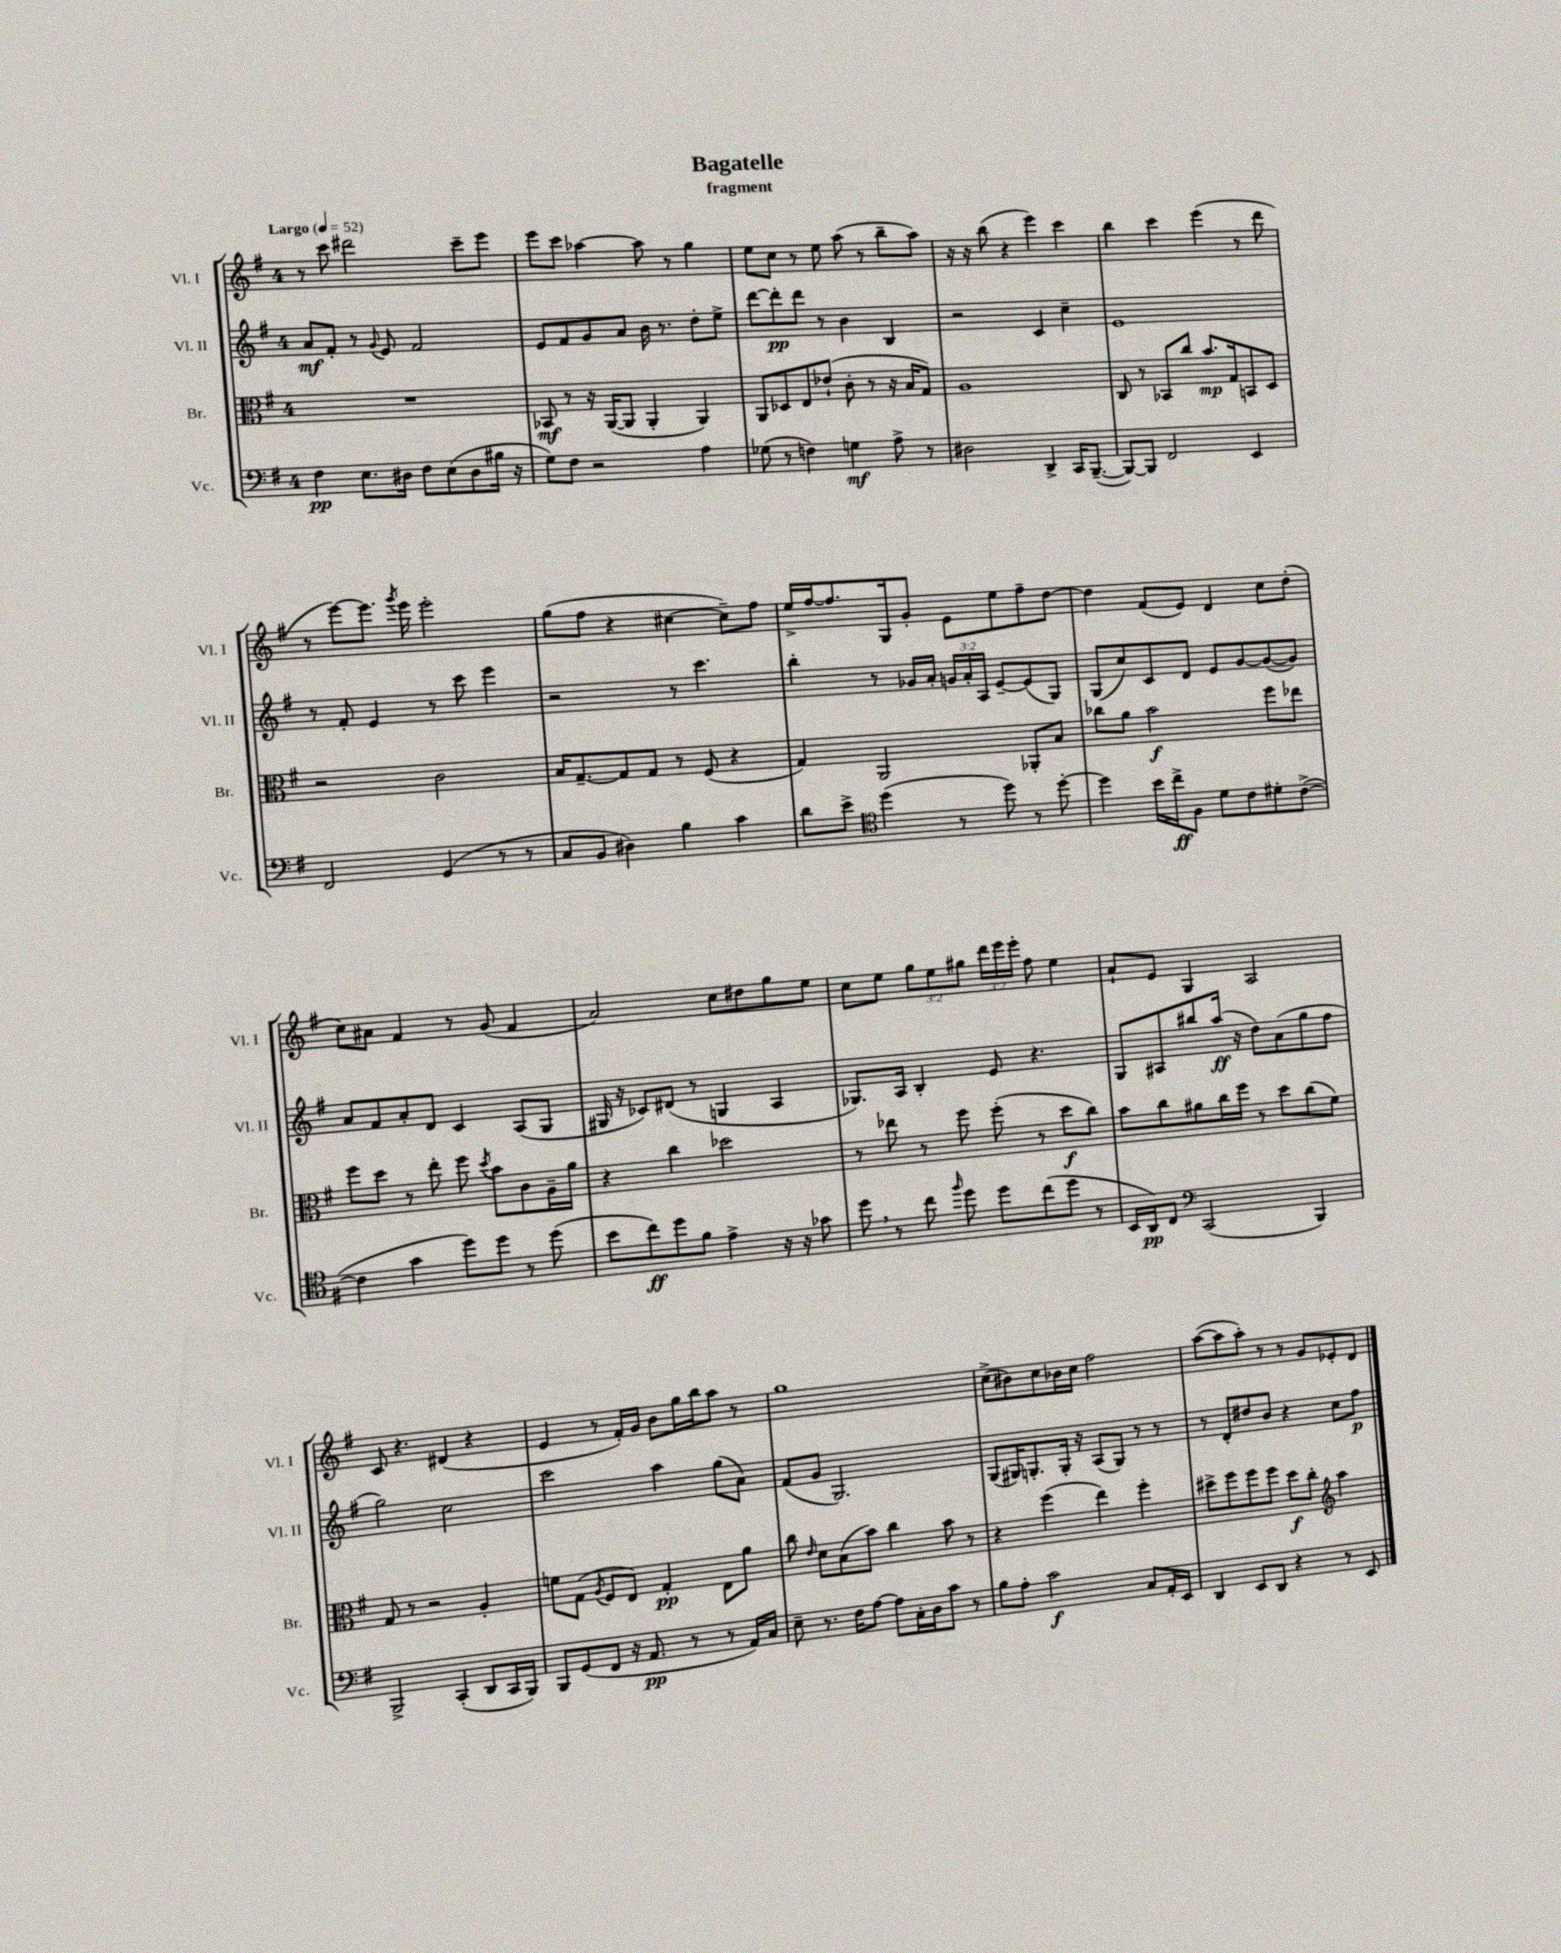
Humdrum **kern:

**kern	**kern	**kern	**kern
*staff4	*staff3	*staff2	*staff1
*clefF4	*clefC3	*clefG2	*clefG2
*k[f#]	*k[f#]	*k[f#]	*k[f#]
*M4/4	*M4/4	*M4/4	*M4/4
*MM52	*MM52	*MM52	*MM52
4F#	1r	8a	8r
.	.	8f#'	8ccc
8.E	.	8r	2ddd#
.	.	8qqg	.
.	.	8e	.
16D#	.	.	.
8F#	.	2f#	.
(8E	.	.	.
8D#	.	.	8ccc~
16B#	.	.	8eee
16r	.	.	.
=	=	=	=
8G)	8BB-	8e	8eee
8F#	8r	8f#	8ccc
2r	16r	8g	[4aa-
.	([16AA	.	.
.	8AA]	8a	.
.	4AA'	16b	8aa-]
.	.	8.r	.
.	.	.	8r
4A	4AA)	8dd'	4gg
.	.	8ee^	.
=	=	=	=
(8G-	8AA	[8ddd	8ee
8r	8D-	8ddd']	8cc
4F)	8E	8ddd	8r
.	(8e-`	8r	8ee
4G	8c'	4b	(8aa
.	8r	.	8r
8A^	16r	4B	8bb~
.	16B	.	.
8r	8G)	.	8aa)
=	=	=	=
2D#	1A	2r	16r
.	.	.	16r
.	.	.	(8bb
.	.	.	4r
4DD^	.	4c	4eee)
16CC	.	4cc~	4ccc
([8.BBB~	.	.	.
=	=	=	=
8BBB_)	8C	1e	4bb
8BBB]	8r	.	.
2FF#	8BB-	.	4ccc
.	8cc	.	.
.	8.b	.	(4eee
.	16G	.	.
4EE	8BB	.	8r
.	8D	.	8ddd
=	=	=	=
2FF#	2r	8r	8r
.	.	8f#'	[8eee)
.	.	4e	8.eee]
.	.	.	8qggg
.	.	.	16eee
(4GG	2c	8r	2eee'
.	.	8ccc	.
8r	.	4eee	.
8r	.	.	.
=	=	=	=
8C	16B	2r	(8gg
.	[8.G~	.	.
8BB	.	.	8ff#
4D#)	8G]	.	4r
.	8G	.	.
4B	8r	8r	[4cc#
.	(8F#	4.ccc	.
4c	4r	.	8cc#~])
.	.	.	8ff#
=	=	=	=
8d	4G)	4bb'	16ee^
.	.	.	[16ff#
8e^	.	.	8.ff#]
*clefC4	*	*	*
(4dd	2AA	8r	.
.	.	.	16G
.	.	16g-	8g'
.	.	16a'	.
8r	.	24g	8e
.	.	24a'	.
.	.	24A	.
8dd)	.	[8e~	8ee
8r	8AA-'	(8e]	8ff#~
[8dd'	8B	8G)	[8dd
=	=	=	=
4dd]	8cc-	(8G	4dd]
.	8a	8cc)	.
16b	2b	8c	(8f#
16cc^	.	.	.
8F#	.	8d	8e)
8d	.	8e	4d
8c	.	[8g	.
8d#'	8ff#	(8g_	8cc
([8c^	8ee-	8g])	(8dd'
=	=	=	=
4c]	8ff#	8a	8cc)
.	8dd	8f#	8a#
4g	8r	8a'	4f#
.	8ee'	8d	.
8dd)	8ff#	4c	8r
.	8qdd	.	.
8dd	8b	.	(8g
8r	8c	(8A	4f#
(8dd	16A~	8G	.
.	16a	.	.
=	=	=	=
8b	4r	16G#	2a)
.	.	16r	.
8cc)	.	8c-)	.
8dd	4cc	(8d#	.
8f#	.	8r	.
4e^	2dd-	4G	8cc
.	.	.	8dd#
16r	.	4A	8gg
16r	.	.	.
8g-	.	.	8ee
=	=	=	=
8dd	8r	8.G-)	8cc
8r	8ee-	.	8ee
.	.	16A	.
8cc	8r	4B'	12gg
.	.	.	12ee
16qqff#	.	.	.
8dd	8ff#	.	.
.	.	.	12gg#
8dd	(8ff#'	8e	24ddd
.	.	.	24eee
.	.	.	24eee'
(8cc	8r	4.r	8ff#
8dd	8dd	.	4ee
8r	8cc)	.	.
=	=	=	=
16BB	8b	8G	8a`
16AA)	.	.	.
8C	8cc	8A#	8e
*clefF4	*	*	*
(2CC	8a#	8bb#	4G
.	16cc	(16aa	.
.	16ff#	16r	.
.	8r	8dd)	2A
.	8dd	(8a	.
4BBB)	(8cc	8gg	.
.	8f#)	8ff#	.
=	=	=	=
2BBB^	8G	2gg)	8c
.	8r	.	4.r
.	2r	.	.
(4CC'	.	2cc	(4d#
8DD	4A'	.	4r
16CC	.	.	.
16BBB)	.	.	.
=	=	=	=
8BBB	8f	2ccc	4e
(8GG	(8G	.	.
.	8qA	.	.
8FF#	8F#	.	8r
16r	8E)	.	16f#')
8.AA	.	.	16g
.	4G'	4aa	8b
8r	.	.	16gg
.	.	.	16bb
8r	8E	(8gg	8aa
16AA)	8a	8a)	8r
16C	.	.	.
=	=	=	=
8E~	8cc	(8f#	1gg
.	16qqe	.	.
8.r	8d	8g	.
.	(8B	2.G)	.
16F#	.	.	.
[8A	8b)	.	.
8A]	4cc	.	.
16C'	.	.	.
16D	.	.	.
8c	8b	.	.
8r	8r	.	.
=	=	=	=
8B	4r	(8G	(8cc^
8A'	.	16G#)	8b#)
.	.	8.G'	.
2c	(4ff#	.	8cc
.	.	16G'	16b-
.	.	16r	16cc
.	4ee)	(8A	2ff#
.	.	8G)	.
8C	4ff#'	8r	.
16AA'	.	8r	.
16EE	.	.	.
=	=	=	=
4DD	8dd#^	8r	([8aa
.	8ff#	8d'	8aa]
8EE	8ff#	8dd#	8aa')
8DD	8ff#	8b	8r
4r	8dd#	4r	8r
.	8cc'	.	8g
*	*clefG2	*	*
8r	4aa	8cc	8e-'
8EE	.	8ff#	8d
==	==	==	==
*-	*-	*-	*-
